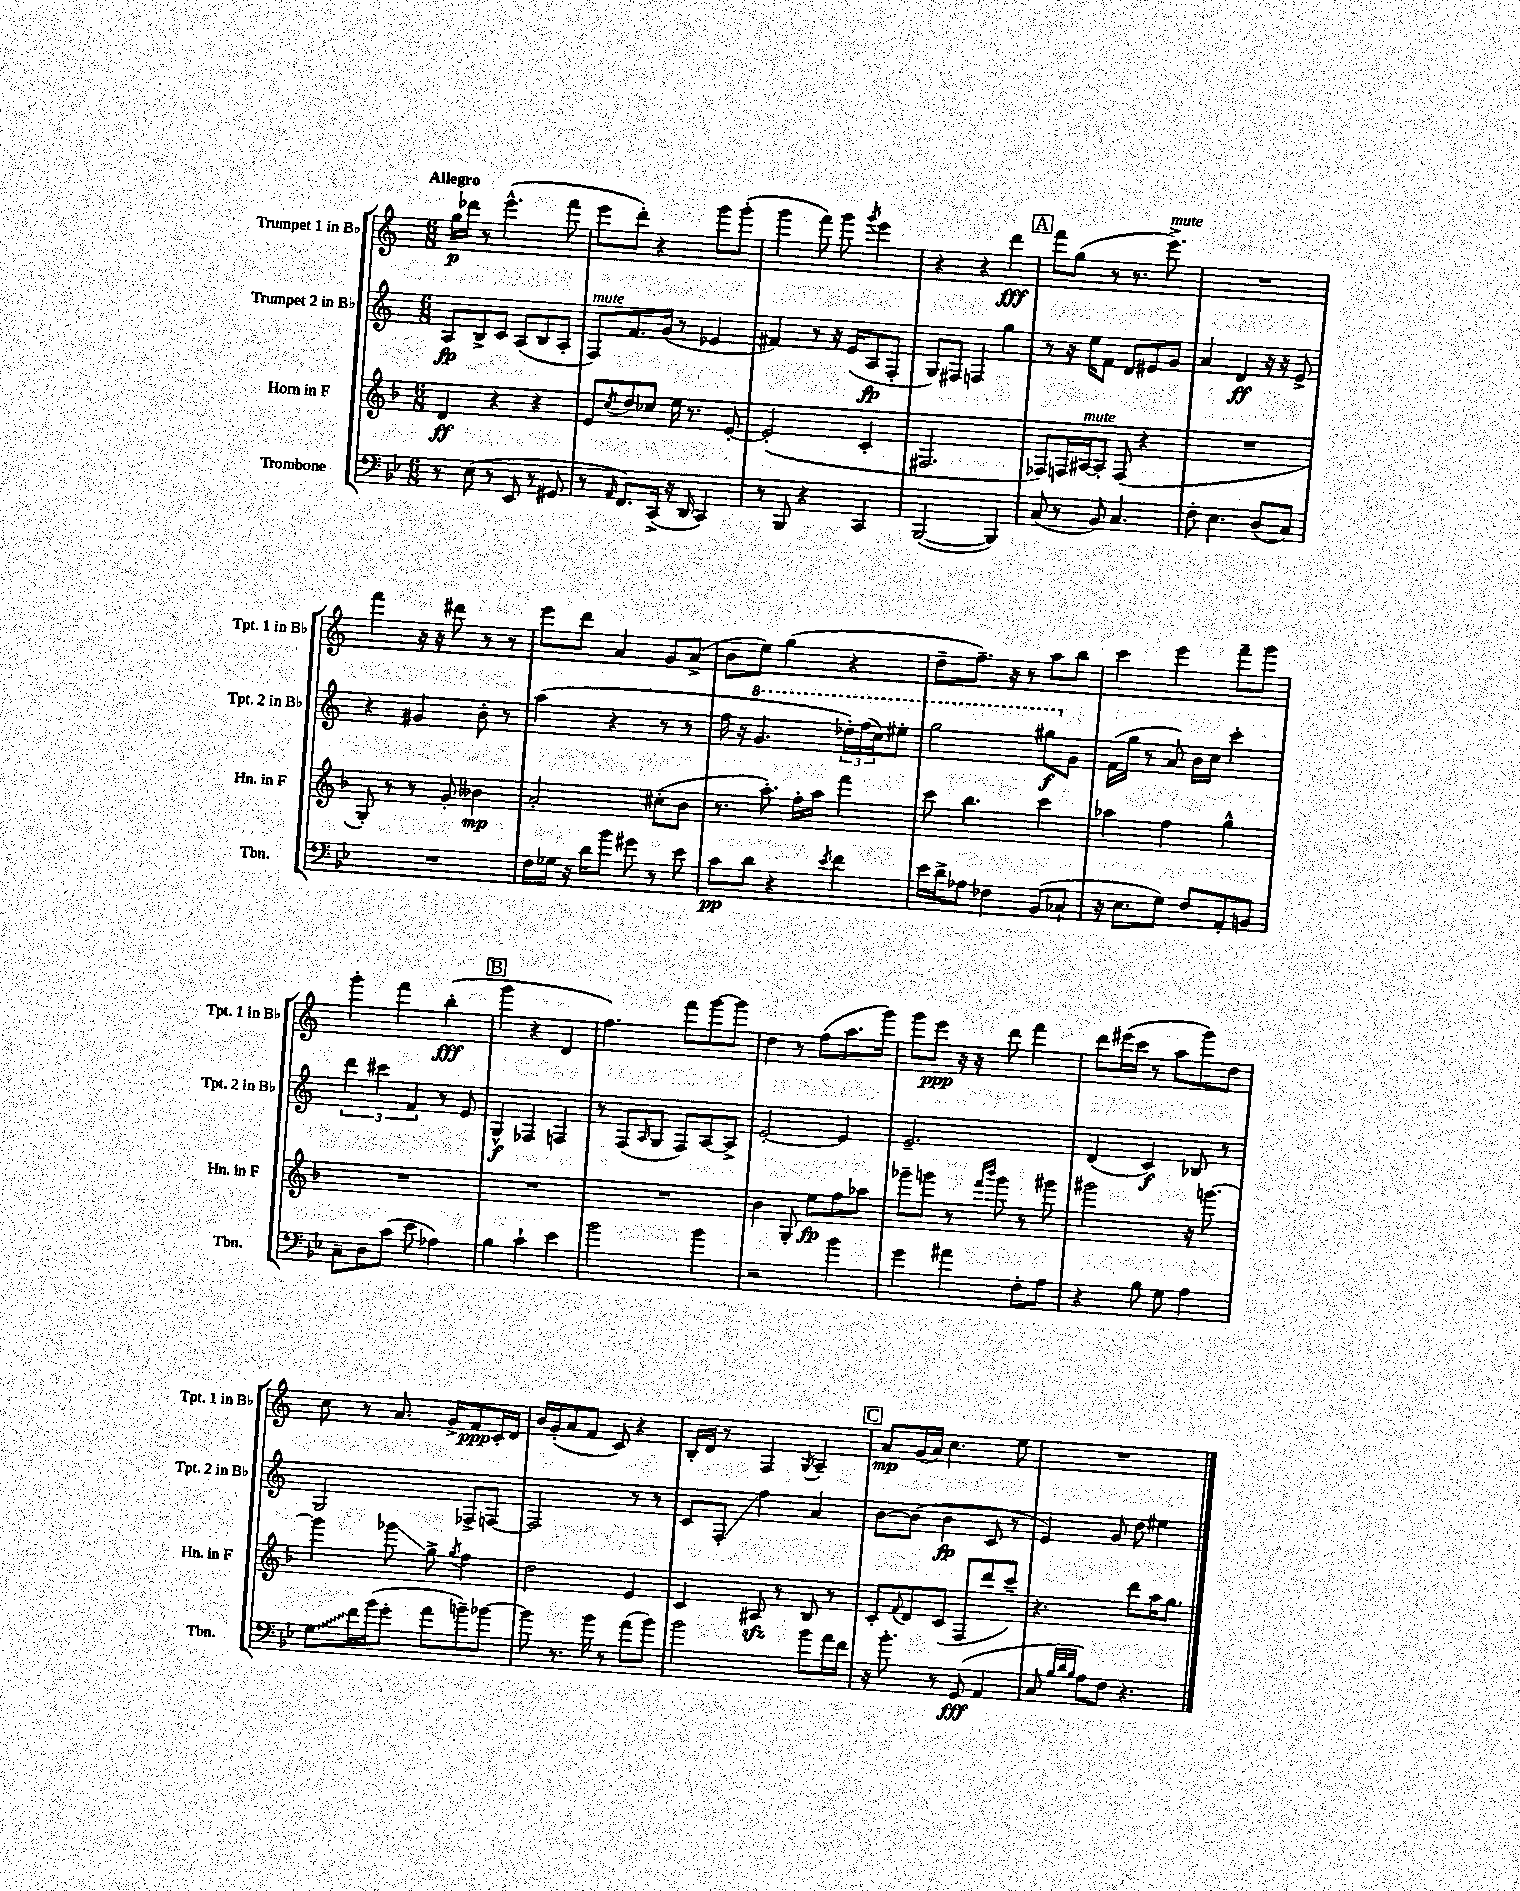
<<
\new StaffGroup <<
\new Staff = "s0" \with { instrumentName = "Trumpet 1 in Bb" shortInstrumentName = "Tpt. 1 in Bb" } {
    \clef treble \key c \major \numericTimeSignature \time 6/8 \tempo "Allegro"
    g''16\p des'''16 r8 e'''4.-^( f'''8 |
    e'''8 d'''8-.) r4 g'''8 g'''8-.( |
    g'''4 f'''8) g'''8 \acciaccatura { g'''8 } e'''4 |
    r4 r4 d'''4\fff |
    \mark \markup { \box "A" } f'''8 g''8( r8 r8. e'''8.->^\markup { \italic "mute" }) |
    R2. |
    f'''4 r16 r16 dis'''8 r8 r8 |
    e'''8 d'''8 a'4 g'8 a'8->( |
    b'8 e''8) g''4( r4 |
    d''8-- f''8.--) r16 r8 a''8 b''8 |
    c'''4 e'''4 f'''8-- g'''8 |
    g'''4-. f'''4 b''4-.\fff( |
    \mark \markup { \box "B" } g'''4 r4 d'4 |
    f''4.) f'''8 g'''8~ g'''8 |
    d''4 r8 f''8( a''8. g'''16) |
    g'''8 e'''8\ppp r16 r16 d'''8 f'''4 |
    d'''8 eis'''16( c'''16 r8 a''8 g'''8) d''8 |
    c''8 r8 a'8. g'16-> f'8\ppp c'16-. d'16 |
    b'16 g'16-.( a'8 f'8 c'8) r4 |
    b16-. d'16 r8 f4 \acciaccatura { g8 } a4-- |
    \mark \markup { \box "C" } a'8\mp g'16( a'16) c''4. e''8 |
    R2. \bar "|." |
}
\new Staff = "s1" \with { instrumentName = "Trumpet 2 in Bb" shortInstrumentName = "Tpt. 2 in Bb" } {
    \clef treble \key c \major \numericTimeSignature \time 6/8
    a8\fp b8-> c'8 a8( b8 a8-. |
    f8^\markup { \italic "mute" }) f'8. g'16( r8 ees'4 |
    fis'4) r8 r16 e'16( a8\fp f8-. |
    g8) fis8 f4 g''4 |
    \mark \markup { \box "A" } r8 r16 e''16 f'8 d'8 eis'8 g'8 |
    a'4 d'4\ff r16 r16 e'8-> |
    r4 gis'4 b'8-. r8 |
    a''4( r4 r8 r8 |
    f''16 r16 \ottava #1 g''4. \tuplet 3/2 { des'''16-.) f'''16( c'''16) } eis'''8-. |
    g'''2 gis'''8\f \ottava #0 g'8 |
    f'16( g''16 r8 a'8) b'16 c''16 c'''4-. |
    \tuplet 3/2 { d'''4 cis'''4 f'4 } r8 e'8 |
    \mark \markup { \box "B" } g4-^\f fes4 f4 |
    r8 f8( \grace { a16 } g8 f8) a8~ a8-> |
    e'2~-. e'4 |
    e'2.-- |
    d'4( c'4\f) bes8 r8 |
    g2 fes8-> f8~ |
    f2 r8 r8 |
    c'8 f8-.\glissando f''4 a'4 |
    \mark \markup { \box "C" } b'8~ b'8( b'4\fp c'8 r8 |
    e'4) g'8 d''8 eis''4 \bar "|." |
}
\new Staff = "s2" \with { instrumentName = "Horn in F" shortInstrumentName = "Hn. in F" } {
    \clef treble \key f \major \numericTimeSignature \time 6/8
    d'4\ff r4 r4 |
    e'8 \acciaccatura { c''8 } d''8 ces''8 e''16 r8. e'8~-. |
    e'2-.( c'4-. |
    fis2. |
    \mark \markup { \box "A" } fes8) f16 ais16~^\markup { \italic "mute" } ais8-. f8( r4 |
    R2. |
    g8-.) r8 r8 g'8-. beses'4\mp |
    a'2-. cis''8-.( bes'8 |
    r8. a''8.-.) f''16-. a''16 f'''4 |
    c'''8 bes''4. c'''4 |
    aes''4 f''4 g''4-^ |
    R2. |
    \mark \markup { \box "B" } R2. |
    R2. |
    bes'4 g8-. e''8\fp f''8 aes''8 |
    ges'''8-- g'''8 r8 \grace { f'''16 bes'''16 } g'''8 r8 gis'''8 |
    gis'''2 r16 g'''8.~ |
    g'''4 ges'''8\glissando g''8-> \acciaccatura { g''8 } f''4 |
    d''2 e'4 |
    c'4 ais8\sfz r8 bes8 r8 |
    \mark \markup { \box "C" } c'8-. \appoggiatura { f'8 } d'8 c'8( f8 d'''8 c'''8--) |
    r4. d'''8 a''16 g''8. \bar "|." |
}
\new Staff = "s3" \with { instrumentName = "Trombone" shortInstrumentName = "Tbn." } {
    \clef bass \key bes \major \numericTimeSignature \time 6/8
    r8 ees8( r8 ees,8 r8 gis,8 |
    r8 \grace { a,16 } f,8.) c,16->( r16 d,16 c,4) |
    r8 bes,,8 r4 c,4 |
    bes,,2~( bes,,4) |
    \mark \markup { \box "A" } c8( r8 bes,8) c4. |
    f8-. ees4. d8( c8) |
    R2. |
    f16 ges16 r16 d'16 bes'8 gis'8 r8 ees'8 |
    c'8\pp d'8 r4 \acciaccatura { ees'8 } f'4 |
    ees'16 d'16-> aes8 fes4 bes,8( ces8-! |
    r16 ees8. g8) f8 a,8-. b,8 |
    c8-- d8 c'8( ees'8 aes4) |
    \mark \markup { \box "B" } bes4 c'4-! ees'4 |
    bes'2 bes'4 |
    r2 bes'4 |
    g'4 ais'4 f8-. a8 |
    r4 bes8 g8 a4 |
    \once \override Glissando.style = #'zigzag g8\glissando f'16 bes'16( g'8-. a'8 b'8--) bes'8~ |
    bes'8 r8. bes'16 r8 a'8( bes'8) |
    bes'2 bes'8 a'16 f'16 |
    \mark \markup { \box "C" } r16 bes'8.-. r8 g,8\fff( a,4 |
    c8 \grace { bes32 d'32 bes32 } a8) f8 r4. \bar "|." |
}
>>
>>
\layout { \context { \Score \remove "Bar_number_engraver" } }
